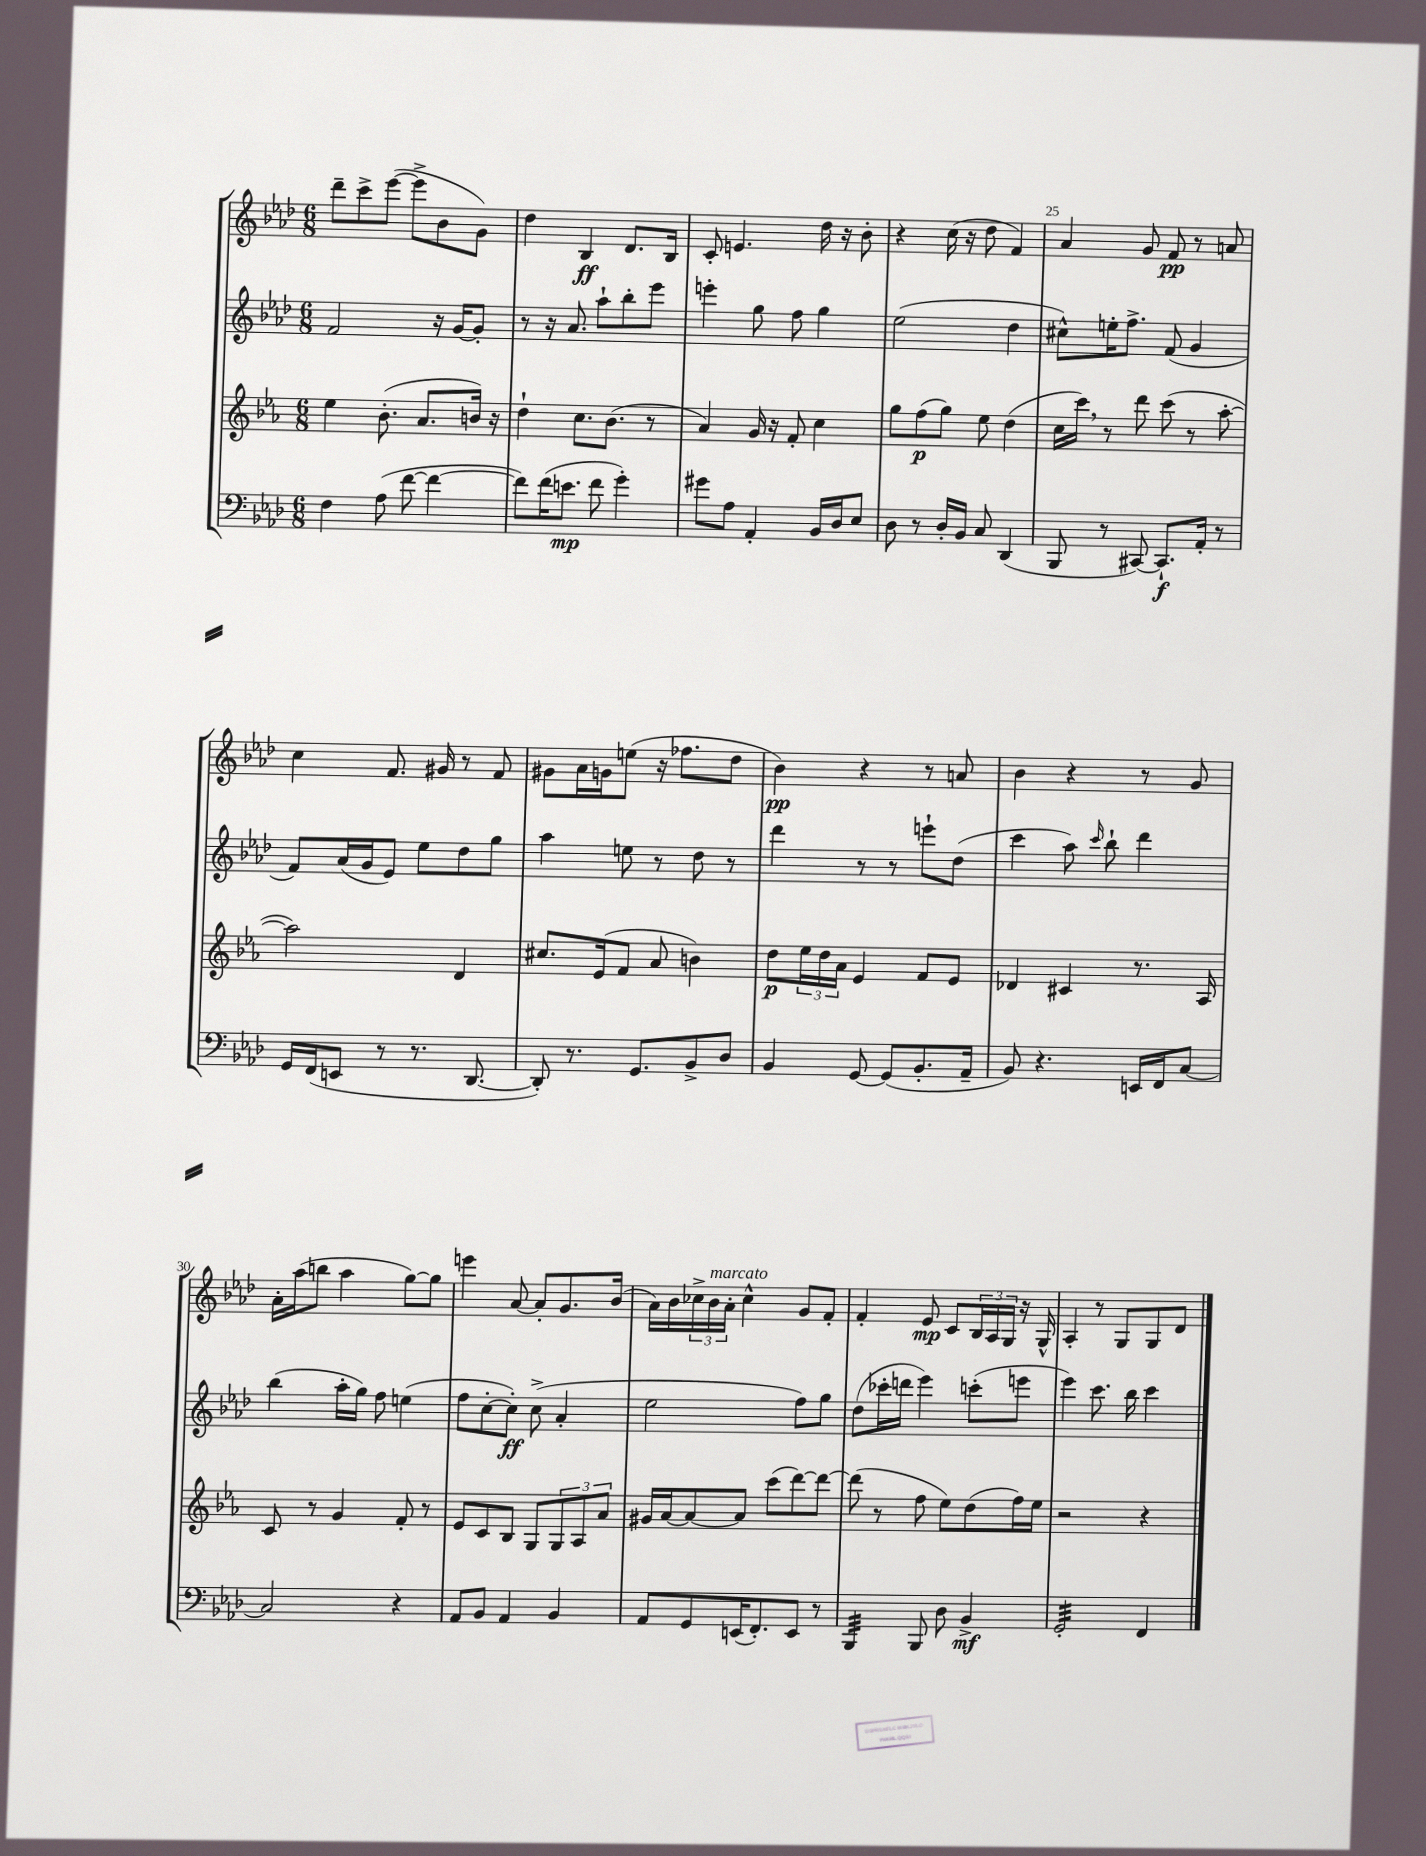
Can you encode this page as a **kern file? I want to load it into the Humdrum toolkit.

**kern	**kern	**kern	**kern
*staff4	*staff3	*staff2	*staff1
*clefF4	*clefG2	*clefG2	*clefG2
*k[b-e-a-d-]	*k[b-e-a-]	*k[b-e-a-d-]	*k[b-e-a-d-]
*M6/8	*M6/8	*M6/8	*M6/8
4F	4ee-	2f	8ddd-~
.	.	.	8ccc^
(8A-	(8.b-'	.	([8eee-
[8f	.	.	8eee-^]
.	8.a-	.	.
4f_	.	16r	8b-
.	.	[16g	.
.	16b)	8g']	8g)
.	16r	.	.
=	=	=	=
8f])	4dd`	8r	4dd-
(16f	.	16r	.
8.e	.	8.a-	.
.	8.cc	.	4B-
8f	.	8aa-`	.
.	(8.b-	.	.
4g')	.	8bb-'	8.d-
.	8r	8eee-	.
.	.	.	16B-
=	=	=	=
8g#	4a-)	4eee'	8c'
8A-	.	.	4.e
4AA-'	16g	8gg	.
.	16r	.	.
.	8f'	8ff	.
16BB-	4cc	4gg	16dd-
16D-	.	.	16r
8E-	.	.	8b-'
=	=	=	=
8D-	8gg	(2ee-	4r
8r	(8ff	.	.
16D-'	8gg)	.	(16cc
16BB-	.	.	16r
8C	8ee-	.	8dd-
(4DD-	(4dd	4dd-	4f)
=	=	=	=
8BBB-	16cc	8cc#^^)	4a-
.	16ccc)	.	.
8r	8r	16ee'	.
.	.	8.ff^	.
[8CC#)	8ddd	.	8g
8.CC#`]	(8ccc	(8f	8f
.	8r	4g	8r
16AA-'	.	.	.
8r	[8aa-'	.	8a
=	=	=	=
16GG	2aa-])	8f)	4cc
(16FF	.	.	.
8EE	.	(16a-	.
.	.	16g	.
8r	.	8e-)	8.f
8.r	.	8ee-	.
.	.	.	16g#
.	4d	8dd-	8r
[8.DD-	.	.	.
.	.	8gg	8f
=	=	=	=
8DD-'])	8.cc#	4aa-	8g#
8.r	.	.	16a-
.	(16e-	.	16g
.	8f	8ee	(8ee
8.GG	.	.	.
.	8a-	8r	16r
.	.	.	8.ff-
8BB-^	4b)	8dd-	.
8D-	.	8r	8dd-
=	=	=	=
4BB-	8dd	4ddd-	4b-)
.	24ee-	.	.
.	24dd	.	.
.	24a-	.	.
[8GG	4e-	8r	4r
(8GG]	.	8r	.
8.BB-'	8f	8eee`	8r
.	8e-	(8dd-	8a
16AA-~	.	.	.
=	=	=	=
8BB-)	4d-	4ccc	4b-
4.r	.	.	.
.	4c#	8aa-)	4r
.	.	16qqccc	.
.	.	8bb-`	.
16EE	8.r	4ddd-	8r
16FF	.	.	.
[8C	.	.	8g
.	16A-	.	.
=	=	=	=
2C]	8c	(4bb-	16a-'
.	.	.	(16aa-
.	8r	.	8bb
.	4g	16aa-'	4aa-
.	.	16gg)	.
.	.	8ff	.
4r	8f'	(4ee	[8gg)
.	8r	.	8gg]
=	=	=	=
8AA-	8e-	8ff	4eee
8BB-	8c	[8cc'	.
4AA-	8B-	8cc'])	[8a-
.	8G	(8cc^	8a-']
4BB-	12G	4a-'	8.g
.	12A-	.	.
.	12a-	.	.
.	.	.	(16b-
=	=	=	=
8AA-	16g#	2ee-	16a-)
.	[16a-	.	16b-
8GG	8a-_	.	24cc-^
.	.	.	24b-
.	.	.	24a-'
(16EE	8a-]	.	4cc-^^
8.FF')	.	.	.
.	(8ccc	.	.
8EE	[8ddd)	8ff)	8g
8r	8ddd_	8gg	8f'
=	=	=	=
4BBB-	(8ddd]	(8dd-	4f'
.	8r	16ccc-'	.
.	.	16ddd	.
8BBB-	8ff	4eee-)	8e-
8D-	8ee-)	.	8c
4BB-^	(8dd	(8ccc'	24B-
.	.	.	24A-
.	.	.	24G
.	16ff)	8eee	16r
.	16ee-	.	16G^^
=	=	=	=
2GG'	2r	4eee-)	4A-'
.	.	8.ccc	8r
.	.	.	8G
.	.	16bb-	.
4FF	4r	4ccc	8G
.	.	.	8d-
==	==	==	==
*-	*-	*-	*-
